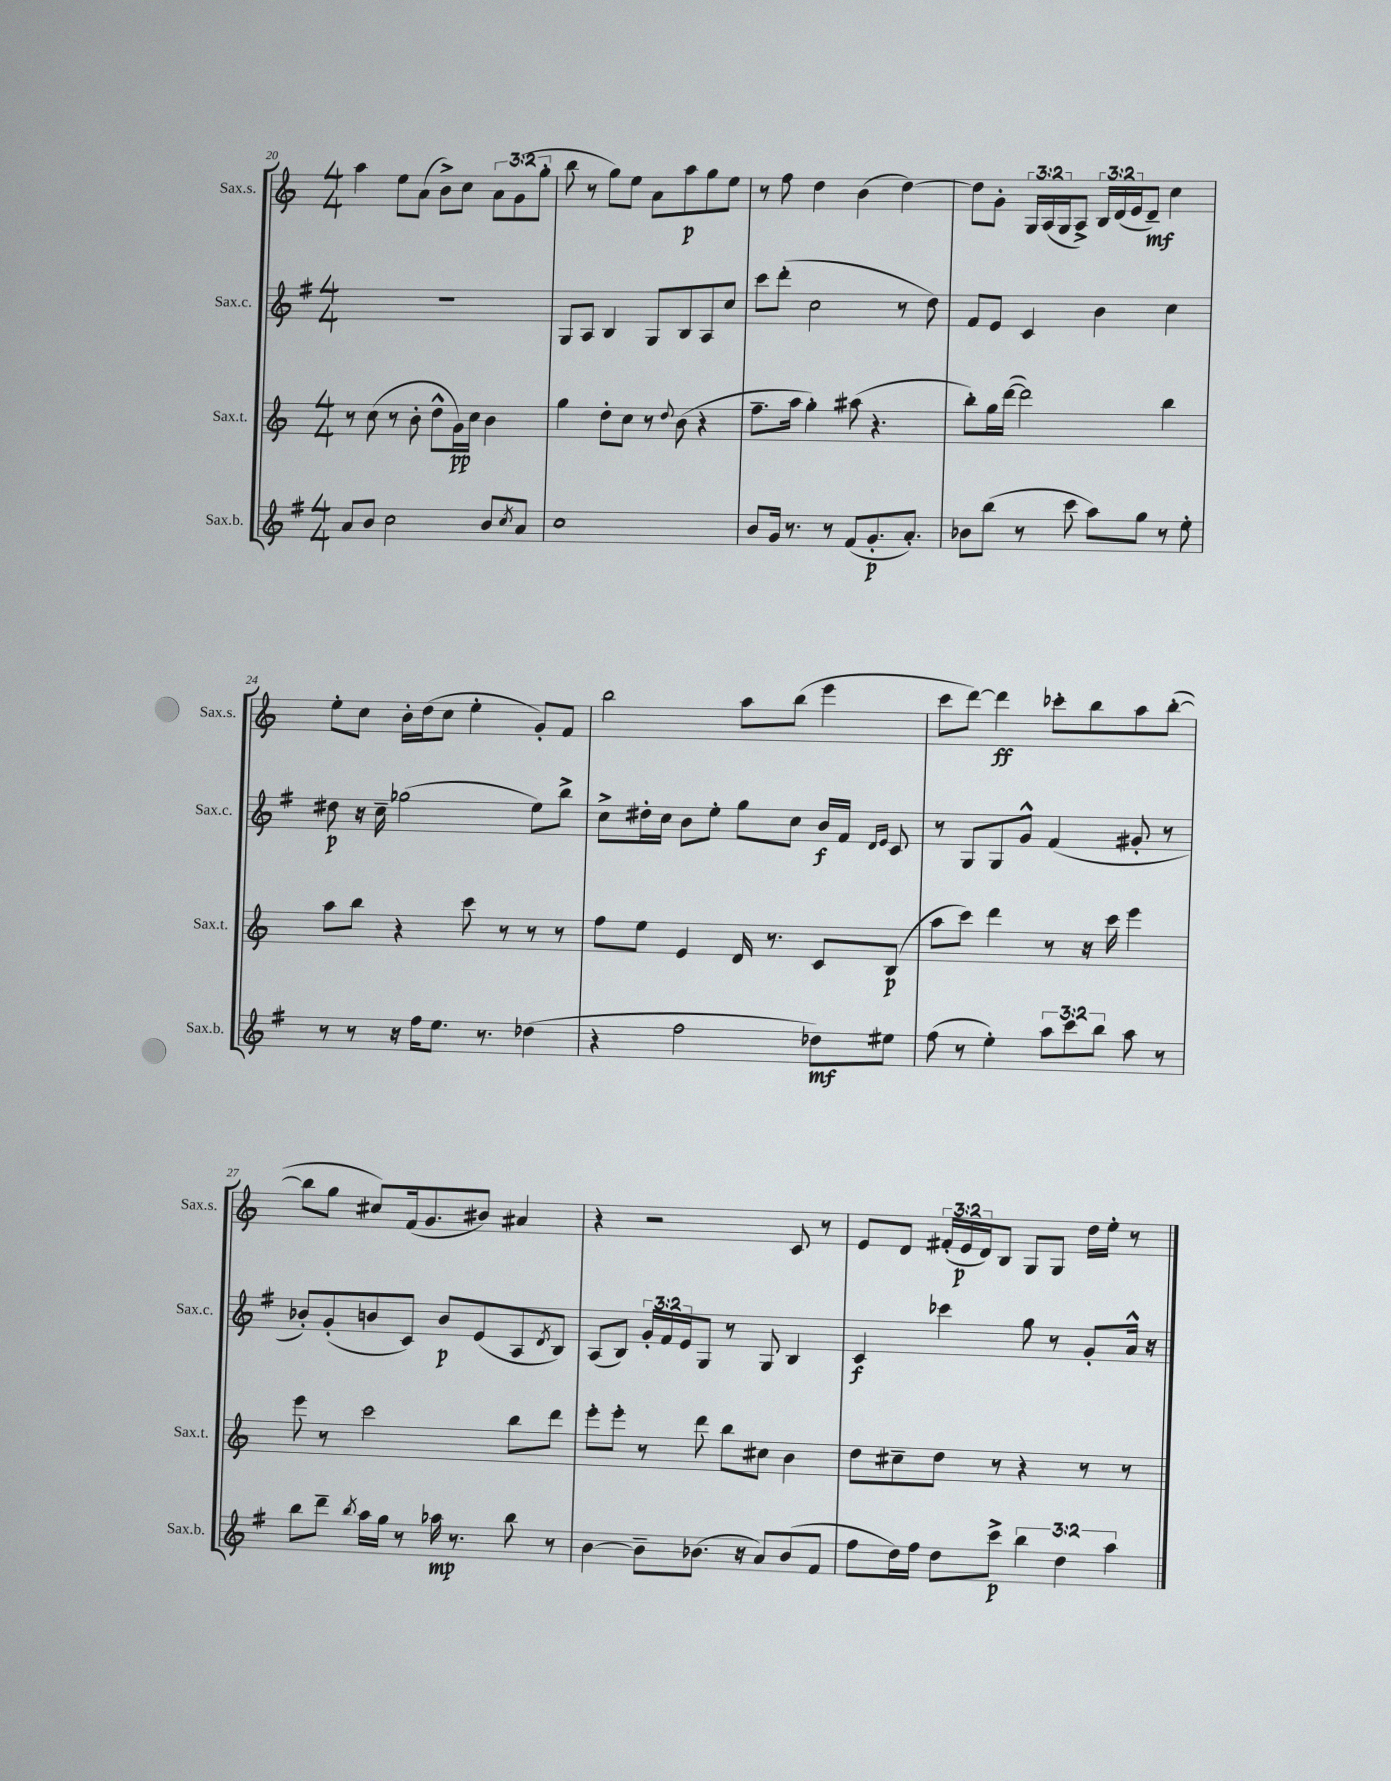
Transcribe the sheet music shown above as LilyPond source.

<<
\new StaffGroup <<
\new Staff = "s0" \with { instrumentName = "Sax.s." shortInstrumentName = "Sax.s." } {
    \clef treble \key c \major \numericTimeSignature \time 4/4 \override Staff.TupletNumber.text = #tuplet-number::calc-fraction-text
    a''4 e''8 a'8( b'8->) c''8 \tuplet 3/2 { a'8 g'8( g''8-. } |
    b''8 r8 g''8) e''8 a'8 a''8\p g''8 e''8 |
    r8 f''8 d''4 b'4( d''4~) |
    d''8 g'8-. \tuplet 3/2 { g16 a16( g16 } a8->) \tuplet 3/2 { b16 d'16( e'16 } d'8--\mf) c''4 |
    e''8-. c''8 b'16-. d''16( c''8 e''4-. g'8-.) f'8 |
    b''2 a''8 b''8( e'''4 |
    c'''8 d'''8~) d'''4\ff ces'''8-. b''8 a''8 b''8~-.( |
    b''8 g''8 cis''8) f'16( g'8. bis'8) ais'4 |
    r4 r2 c'8 r8 |
    e'8 d'8 \tuplet 3/2 { fis'16-.( e'16\p d'16) } b8 g8 g8 d''16 e''16-. r8 \bar "|." |
}
\new Staff = "s1" \with { instrumentName = "Sax.c." shortInstrumentName = "Sax.c." } {
    \clef treble \key g \major \numericTimeSignature \time 4/4 \override Staff.TupletNumber.text = #tuplet-number::calc-fraction-text
    R1 |
    g8 a8 b4 g8 b8 a8 c''8 |
    c'''8 d'''8-.( c''2 r8 d''8) |
    fis'8 e'8 c'4 b'4 c''4 |
    dis''8\p r16 c''16-- ges''2( e''8) b''8-> |
    c''8-> dis''16-. c''16 b'8 e''8-. g''8 c''8 b'16\f fis'16 \grace { d'16 e'16 } c'8 |
    r8 g8 g8 g'8-^ fis'4( gis'8-. r8 |
    bes'8-.) g'8-.( b'8 c'8) b'8\p e'8( a8 \acciaccatura { d'8 } b8) |
    a8( b8) \tuplet 3/2 { g'16-. fis'16 e'16 } g8 r8 g8 b4 |
    c'4\f ces'''4 g''8 r8 g'8-. a'16-^ r16 \bar "|." |
}
\new Staff = "s2" \with { instrumentName = "Sax.t." shortInstrumentName = "Sax.t." } {
    \clef treble \key c \major \numericTimeSignature \time 4/4
    r8 c''8( r8 b'8-. d''8-^ g'16\pp) c''16 b'4 |
    g''4 d''8-. c''8 r8 \appoggiatura { d''8 } b'8( r4 |
    f''8.-- a''16 g''4-.) ais''8( r4. |
    b''8-.) g''16 d'''16~( d'''2) b''4 |
    a''8 b''8 r4 c'''8 r8 r8 r8 |
    f''8 e''8 e'4 d'16 r8. c'8 b8\p( |
    a''8 c'''8) d'''4 r8 r16 c'''16 e'''4 |
    e'''8 r8 c'''2 b''8 d'''8 |
    e'''8-. e'''8-. r8 d'''8 b''8 cis''8 b'4 |
    d''8 cis''8-- d''8 r8 r4 r8 r8 \bar "|." |
}
\new Staff = "s3" \with { instrumentName = "Sax.b." shortInstrumentName = "Sax.b." } {
    \clef treble \key g \major \numericTimeSignature \time 4/4 \override Staff.TupletNumber.text = #tuplet-number::calc-fraction-text
    a'8 b'8 c''2 b'8 \acciaccatura { c''8 } a'8 |
    c''1 |
    b'8 g'16 r8. r8 fis'8( g'8.-.\p a'8.-.) |
    bes'8 b''8( r8 c'''8 a''8) g''8 r8 e''8-. |
    r8 r8 r16 fis''16 e''8. r8. des''4( |
    r4 fis''2 des''8\mf) eis''8 |
    fis''8( r8 e''4-.) \tuplet 3/2 { a''8 c'''8 b''8 } a''8 r8 |
    b''8 d'''8-- \acciaccatura { b''8 } a''16 g''16 r8 aes''16\mp r8. b''8 r8 |
    b'4~ b'8-- bes'8.( r16 a'8) bes'8( fis'8 |
    fis''8 d''16) fis''16 d''8 c'''8->\p \tuplet 3/2 { b''4 d''4 a''4 } \bar "|." |
}
>>
>>
\layout { \context { \Score currentBarNumber = #20 } }
